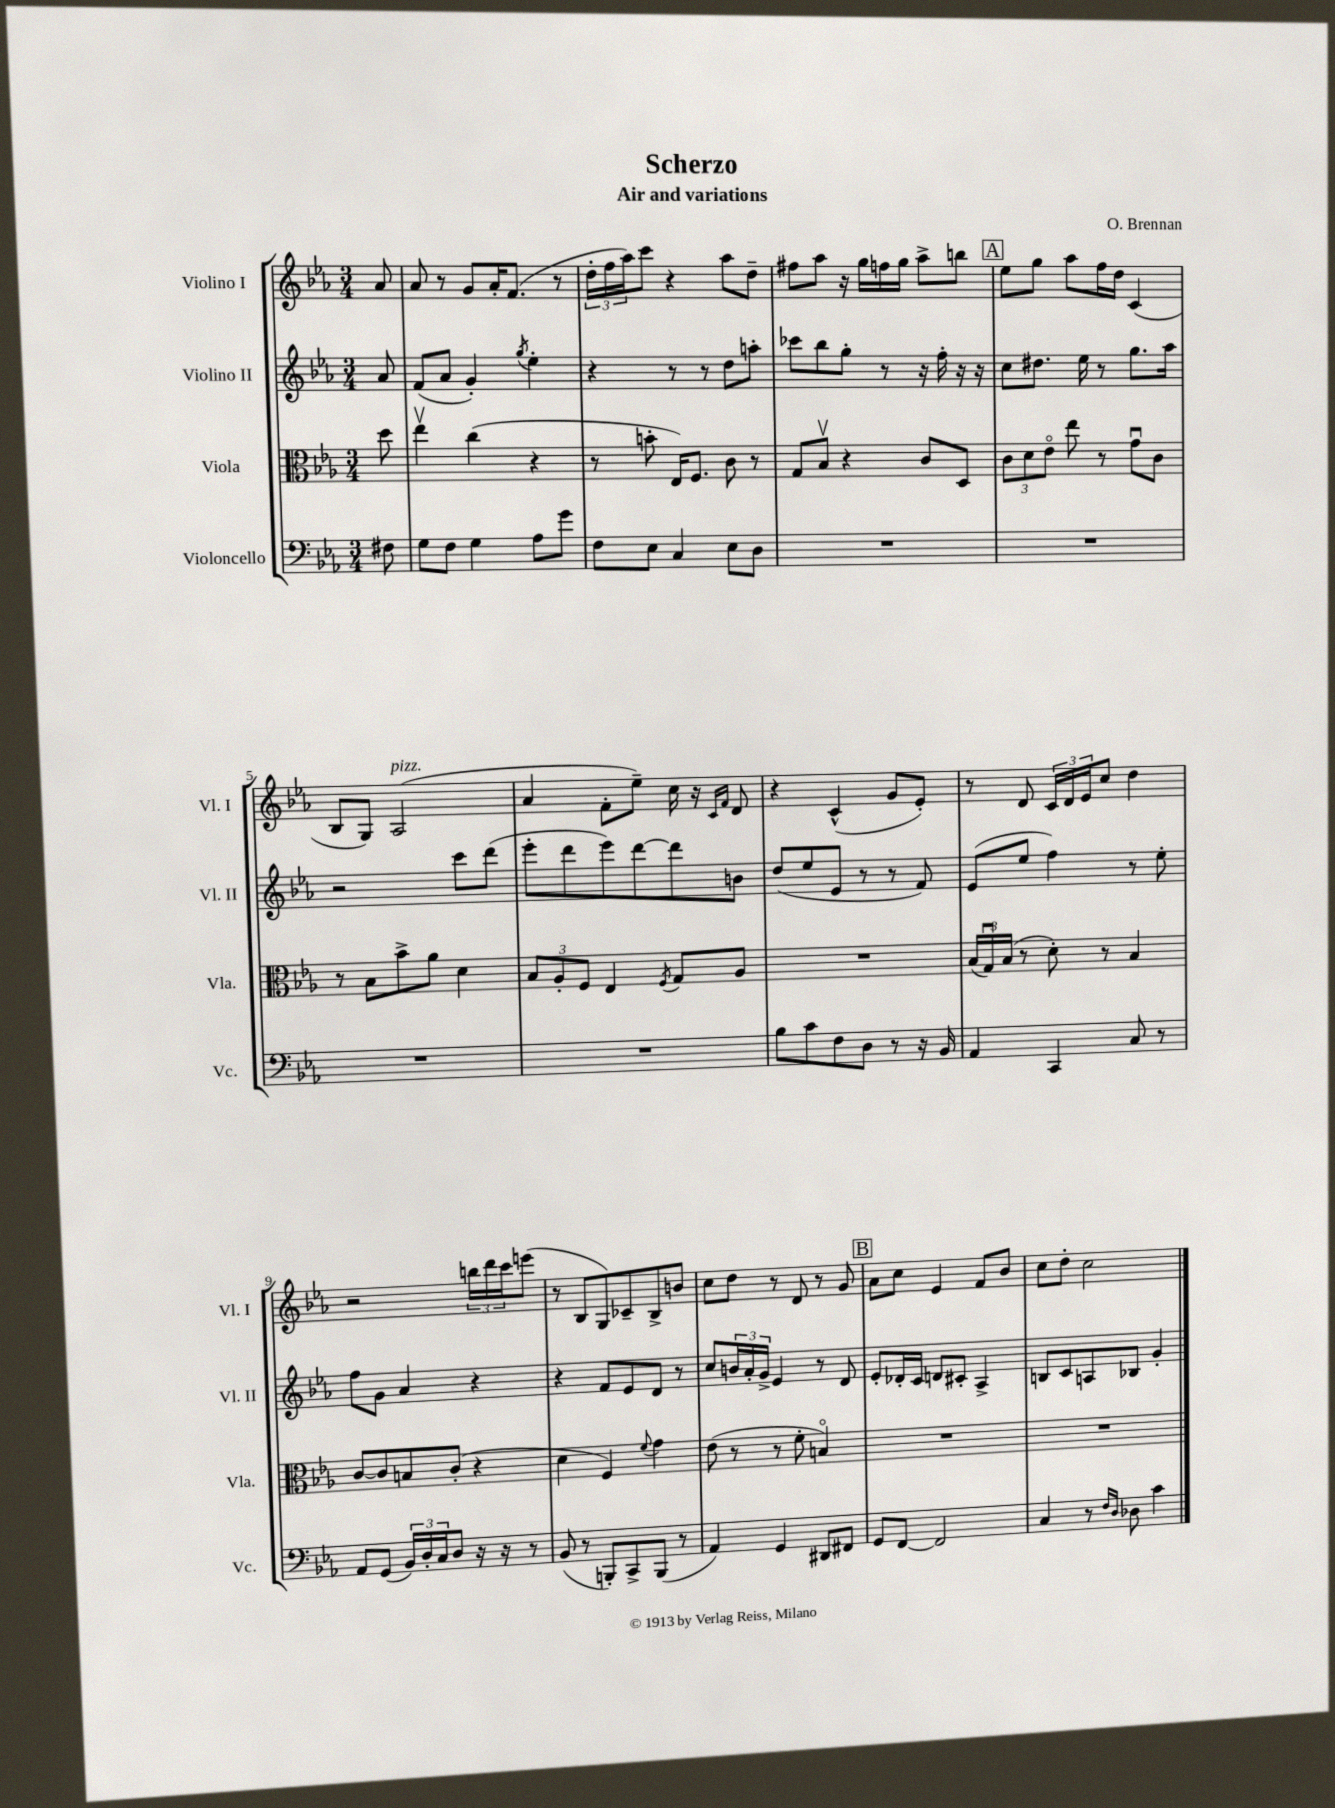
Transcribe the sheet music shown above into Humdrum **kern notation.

**kern	**kern	**kern	**kern
*staff4	*staff3	*staff2	*staff1
*clefF4	*clefC3	*clefG2	*clefG2
*k[b-e-a-]	*k[b-e-a-]	*k[b-e-a-]	*k[b-e-a-]
*M3/4	*M3/4	*M3/4	*M3/4
8F#	8dd	8a-	8a-
=	=	=	=
8G	4ee-v	(8f	8a-
8F	.	8a-	8r
4G	(4cc	4g')	8g
.	.	.	16a-'
.	.	.	(8.f
.	.	8qgg	.
8A-	4r	4ee-'	.
8g	.	.	8r
=	=	=	=
8F	8r	4r	24dd'
.	.	.	24ff
.	.	.	24aa-)
8E-	8b'	.	8ccc
4C	16E-)	8r	4r
.	8.F	.	.
.	.	8r	.
8E-	8c	8dd	8aa-
8D	8r	8aa'	8dd~
=	=	=	=
2.r	8G	8ccc-	8ff#
.	8B-v	8bb-	8aa-
.	4r	8gg'	16r
.	.	.	16gg
.	.	8r	16ff
.	.	.	16gg
.	8c	16r	8aa-^
.	.	16ff'	.
.	8D	16r	8bb
.	.	16r	.
=	=	=	=
2.r	12c	8cc	8ee-
.	12d	.	.
.	.	8.dd#	8gg
.	12e-o	.	.
.	8ee-	.	8aa-
.	.	16ee-	.
.	8r	8r	16ff
.	.	.	16dd
.	8gu	8.gg	(4c
.	8c	.	.
.	.	16aa-	.
=	=	=	=
2.r	8r	2r	8B-
.	8B-	.	8G)
.	8b-^	.	(2A-
.	8a-	.	.
.	4d	8ccc	.
.	.	(8ddd	.
=	=	=	=
2.r	12B-	8eee-'	4a-
.	12A-'	.	.
.	.	8ddd	.
.	12F	.	.
.	4E-	8eee-)	8f'
.	.	[8ddd	8ee-~)
.	8qF	.	.
.	8G	8ddd]	16cc
.	.	.	16r
.	.	.	16qqc
.	.	.	16qqf
.	8A-	8b	8d
=	=	=	=
8B-	2.r	(8dd	4r
8c	.	8ee-	.
8F	.	8e-	(4c^^
8D	.	8r	.
8r	.	8r	8g
16r	.	8f)	8e-')
16BB-	.	.	.
=	=	=	=
4AA-	(24B-	(8e-	8r
.	24Gu)	.	.
.	(24B-	.	.
.	8r	8ee-	8d
4CC	8d')	4ff)	24c
.	.	.	24d
.	.	.	24e-
.	8r	.	8cc
8C	4B-	8r	4dd
8r	.	8ee-'	.
=	=	=	=
8AA-	[8c	8ff	2r
(8GG	8c]	8g	.
24BB-)	8B	4a-	.
24D'	.	.	.
24C	.	.	.
8D	(8c'	.	.
16r	4r	4r	24bb
.	.	.	24ddd
16r	.	.	.
.	.	.	24ccc
8r	.	.	(8eee
=	=	=	=
(8BB-	4d	4r	8r
8r	.	.	8B-
8BBB')	4F)	8f	8G)
8CC^	.	8e-	8c-~
.	8qqf	.	.
(8BBB	4g	8d	8B-^
8r	.	8r	8b
=	=	=	=
4AA-)	(8e-	8cc	8cc
.	8r	24b	8dd
.	.	24a-'	.
.	.	24g^	.
4GG	8r	4e-	8r
.	8f'	.	8d
8DD#	4Bo)	8r	8r
8FF#	.	8d	8g
=	=	=	=
8GG	2.r	8e-'	8a-
[8FF	.	16d-'	8cc
.	.	16c	.
2FF]	.	8d	4e-
.	.	8c#'	.
.	.	4A-^	8f
.	.	.	8b-
=	=	=	=
4C	2.r	8B	8cc
.	.	8c	8dd'
8r	.	8A	2cc
16qqF	.	.	.
16qqD	.	.	.
8D-	.	8B-	.
4c	.	4g'	.
==	==	==	==
*-	*-	*-	*-
